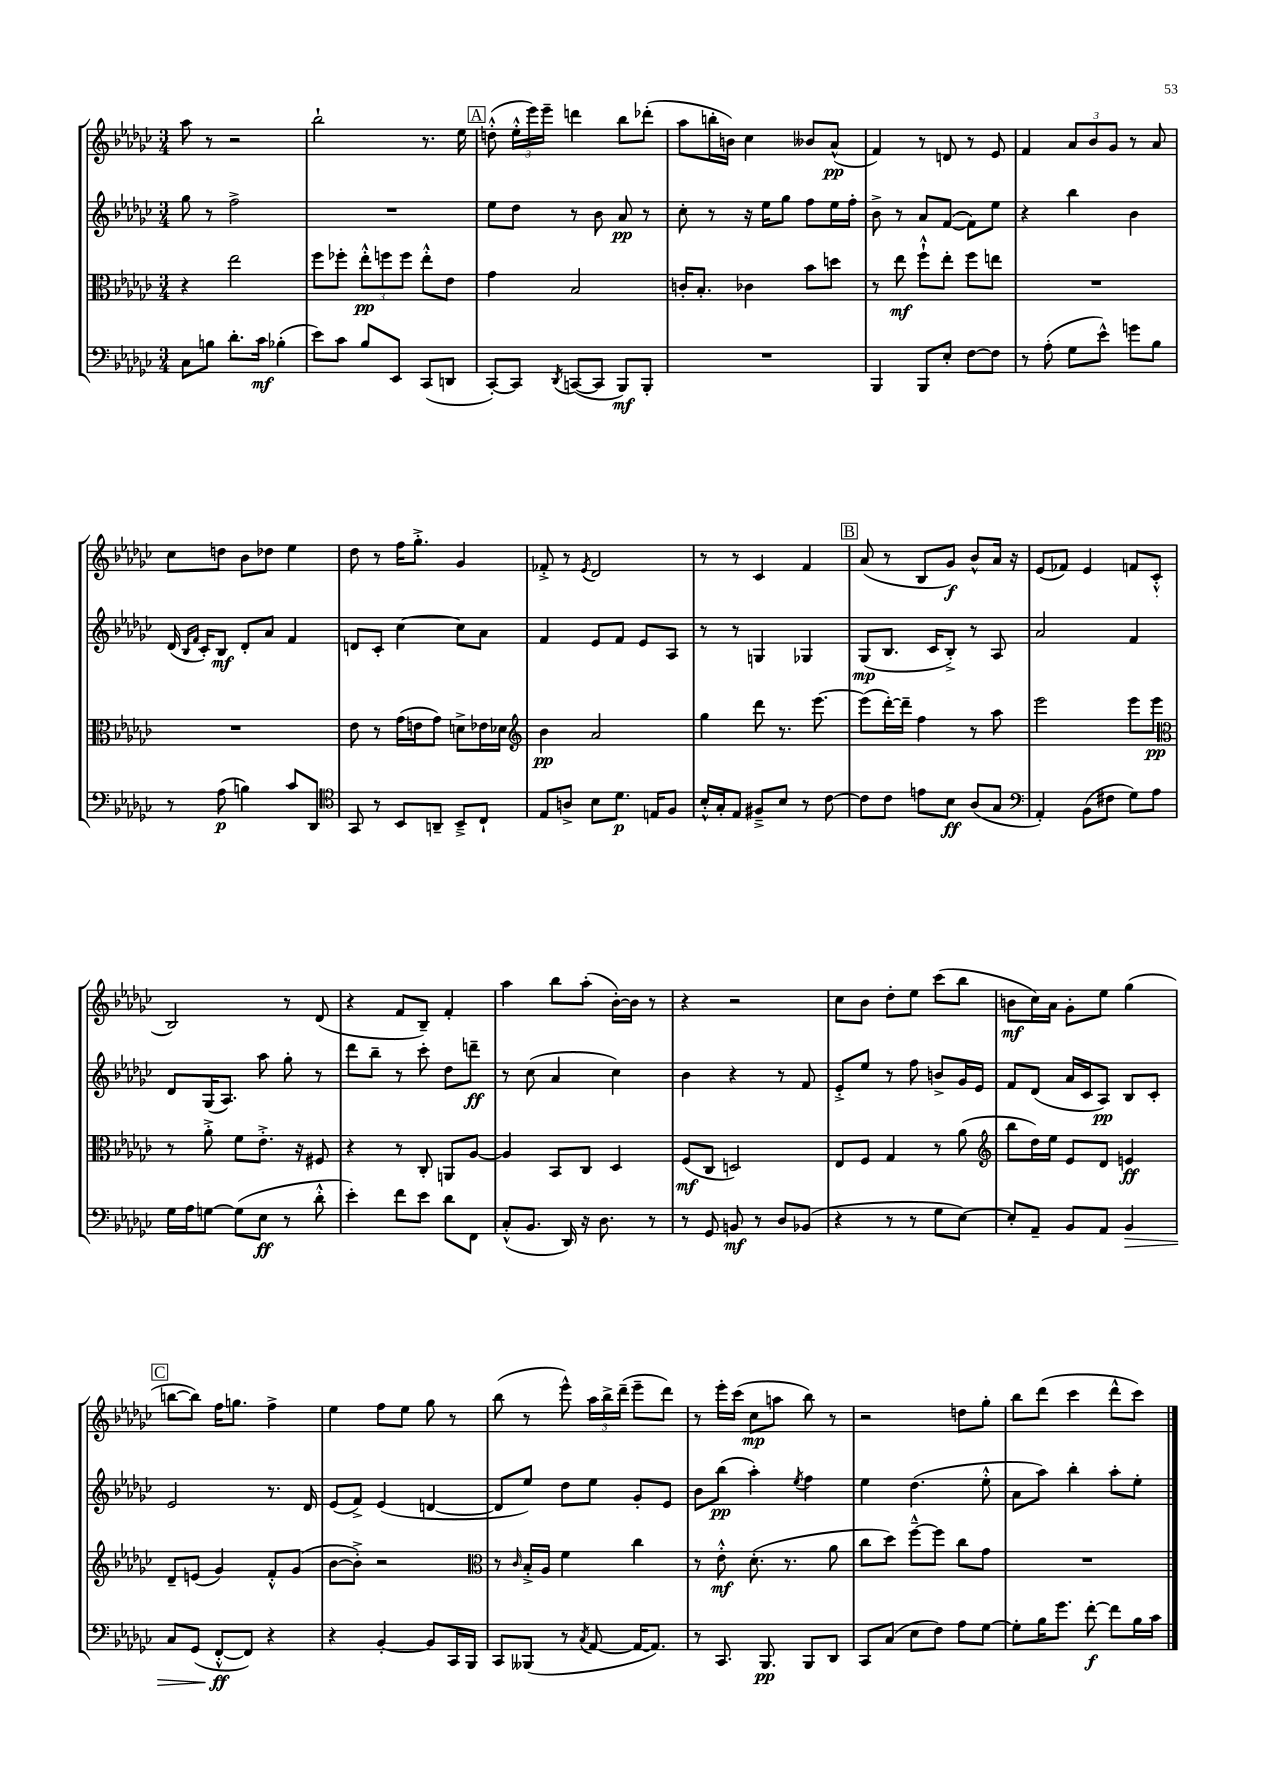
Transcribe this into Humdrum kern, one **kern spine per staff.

**kern	**kern	**kern	**kern
*staff4	*staff3	*staff2	*staff1
*clefF4	*clefC3	*clefG2	*clefG2
*k[b-e-a-d-g-c-]	*k[b-e-a-d-g-c-]	*k[b-e-a-d-g-c-]	*k[b-e-a-d-g-c-]
*M3/4	*M3/4	*M3/4	*M3/4
8C-\L	4r	8gg-\	8aa-\
8B\J	.	8r	8r
8.d-'\L	2ee-\	2ff^\	2r
16c-\Jk	.	.	.
(4B-'\	.	.	.
=	=	=	=
8e-\L)	8ff\L	2.r	2bb-`\
8c-\J	8ff-'\J	.	.
8B-/L	12ee-'^^\L	.	.
.	12ff\	.	.
8EE-/J	.	.	.
.	12ff\J	.	.
(8CC-/L	8ee-'^^\L	.	8.r
8DD/J	8e-\J	.	.
.	.	.	16ee-\
=	=	=	=
[8CC-'/L)	4g-\	8ee-\L	(8dd'^^\
8CC-/]J	.	8dd-\J	24ee-'^^\LL
.	.	.	24eee-\)
.	.	.	24eee-~\JJ
8qDD-/	.	.	.
([8CC/L	2B-/	8r	4ddd\
8CC/]J	.	8b-\	.
8BBB-/L)	.	8a-/	8bb-\L
8BBB-'/J	.	8r	(8ddd-'\J
=	=	=	=
2.r	16c'/LK	8cc-'\	8aa-\L
.	8.B-'/J	.	.
.	.	8r	16bb'\L
.	.	.	16b\JJ)
.	4c-\	16r	4cc-\
.	.	16ee-\LK	.
.	.	8gg-\J	.
.	8b-\L	8ff\L	8b--/L
.	8dd\J	16ee-\L	(8a-^^/J
.	.	16ff'\JJ	.
=	=	=	=
4BBB-/	8r	8b-^\	4f/)
.	8ee-\	8r	.
8BBB-/L	8ff`^^\L	8a-/L	8r
8E-'/J	8ee-'\J	([8f/J	8d/
[8F\L	8ff\L	8f\]L)	8r
8F\]J	8ee\J	8ee-\J	8e-/
=	=	=	=
8r	2.r	4r	4f/
(8A-'\	.	.	.
8G-\L	.	4bb-\	12a-/L
.	.	.	12b-/
8e-^^\J)	.	.	.
.	.	.	12g-/J
8g\L	.	4b-\	8r
8B-\J	.	.	8a-/
=	=	=	=
8r	2.r	(16d-/	8cc-\L
.	.	16qqB-/LL	.
.	.	16qqf/JJ	.
.	.	16c-'/LK)	.
(8A-\	.	8B-/J	8dd\J
4B\)	.	8d-'/L	8b-\L
.	.	8a-/J	8dd-\J
8c-/L	.	4f/	4ee-\
8DD-/J	.	.	.
=	=	=	=
*clefC4	*	*	*
8GG-/	8e-\	8d/L	8dd-\
8r	8r	8c-'/J	8r
8BB-/L	(16g-\LL	[4cc-\	16ff\LK
.	16e\J	.	8.gg-'^\J
8AA~/J	8g-\J)	.	.
8BB-~^/L	8d^\L	8cc-\]L	4g-/
8C-`/J	16e-\L	8a-\J	.
.	16d-\JJ	.	.
=	=	=	=
*	*clefG2	*	*
8E-/L	4b-\	4f/	8f-'^/
8A^/J	.	.	8r
.	.	.	8qe-/
8B-\L	2a-/	8e-/L	2d-/
8.d-\J	.	8f/J	.
.	.	8e-/L	.
16E/LK	.	.	.
8F/J	.	8A-/J	.
=	=	=	=
16B-'^^/LL	4gg-\	8r	8r
16G-'/J	.	.	.
8E-/J	.	8r	8r
8F#~^/L	8ddd-\	4G/	4c-/
8B-/J	8.r	.	.
8r	.	4G-/	4f/
.	[8.eee-\	.	.
[8c-\	.	.	.
=	=	=	=
8c-\]L	(8eee-\]L	(8G-/L	(8a-/
8c-\J	[16ddd-'\L)	8.B-/J	8r
.	16ddd-~\]JJ	.	.
8e\L	4ff\	.	8B-/L
.	.	16c-/LK	.
8B-\J	.	8B-'^/J)	8g-/J)
(8A-/L	8r	8r	8b-^^/L
8G-/J	8aa-\	8A-/	16a-/Jk
.	.	.	16r
=	=	=	=
*clefF4	*	*	*
4AA-'/)	2eee-\	2a-/	(8e-/L
.	.	.	8f-/J)
(8BB-\L	.	.	4e-/
8F#\J	.	.	.
8G-\L)	8eee-\L	4f/	8f/L
8A-\J	8eee-\J	.	(8c-'^^/J
=	=	=	=
*	*clefC3	*	*
16G-\LL	8r	8d-/L	2B-/)
16A-\J	.	.	.
[8G\J	8a-'^\	(16G-/K	.
.	.	8.A-/J)	.
(8G\]L	8f\L	.	.
8E-\J	8.e-'^\J	8aa-\	.
8r	.	8gg-'\	8r
.	16r	.	.
8d-'^^\	8F#/	8r	(8d-/
=	=	=	=
4e-'\)	4r	8ddd-\L	4r
.	.	8bb-~\J	.
8f\L	8r	8r	8f/L
8e-\J	8C-'/	8ccc-'\	8B-~/J)
8d-\L	8AA/L	8dd-\L	4f'/
8FF\J	[8A-/J	8ddd~\J	.
=	=	=	=
(8C-'^^/L	4A-/]	8r	4aa-\
8.BB-/J	.	(8cc-\	.
.	8BB-/L	4a-/	8bb-\L
16DD-/)	.	.	.
16r	8C-/J	.	(8aa-'\J
8.D-\	.	.	.
.	4D-/	4cc-\)	[16b-'\LL)
.	.	.	16b-\]JJ
8r	.	.	8r
=	=	=	=
8r	(8F/L	4b-\	4r
8GG-/	8C-/J	.	.
8BB/	2D/)	4r	2r
8r	.	.	.
8D-/L	.	8r	.
(8BB-/J	.	8f/	.
=	=	=	=
4r	8E-/L	8e-'^/L	8cc-\L
.	8F/J	8ee-/J	8b-\J
8r	4G-/	8r	8dd-'\L
8r	.	8ff\	8ee-\J
8G-\L	8r	8b^/L	(8ccc-\L
[8E-\J)	(8a-\	16g-/L	8bb-\J
.	.	16e-/JJ	.
=	=	=	=
*	*clefG2	*	*
8E-'/]L	8bb-\L	8f/L	8b\L
8AA-~/J	16dd-\L)	(8d-/J	16cc-\L)
.	16ee-\JJ	.	16a-\JJ
8BB-/L	8e-/L	16a-/LL	8g-'\L
.	.	16c-/J	.
8AA-/J	8d-/J	8A-/J)	8ee-\J
4BB-/	4e/	8B-/L	(4gg-\
.	.	8c-'/J	.
=	=	=	=
8C-/L	8d-~/L	2e-/	[8bb\L
(8GG-/J	(8e/J	.	8bb\]J)
[8FF'^^/L	4g-/)	.	16ff\LK
.	.	.	8.gg\J
8FF/]J)	.	.	.
4r	8f'^^/L	8.r	4ff^\
.	(8g-/J	.	.
.	.	16d-/	.
=	=	=	=
4r	[8b-\L	(8e-/L	4ee-\
.	8b-'^\]J)	8f^/J)	.
[4BB-'/	2r	(4e-/	8ff\L
.	.	.	8ee-\J
8BB-/]L	.	[4d/	8gg-\
16CC-/L	.	.	8r
16BBB-/JJ	.	.	.
=	=	=	=
*	*clefC3	*	*
8CC-/L	8r	8d/]L	(8bb-\
.	16qqc-/	.	.
(8BBB--/J	16B-'^/LL	8ee-/J)	8r
.	16A-/JJ	.	.
8r	4f\	8dd-\L	8eee-^^\)
8qC-/	.	.	.
[8AA-/	.	8ee-\J	24aa-\LL
.	.	.	24bb-^\
.	.	.	(24ddd-~\JJ
16AA-/_LK	4cc-\	8g-'/L	8eee-~\L
8.AA-/]J)	.	.	.
.	.	8e-/J	8ddd-\J)
=	=	=	=
8r	8r	8b-\L	8r
8.CC-/	8e-'^^\	(8bb-\J	16eee-'\LL
.	.	.	(16ccc-\JJ
.	(8.d-'\	4aa-'\)	8cc-\L
8.BBB-/	.	.	.
.	.	.	8aa\J
.	8.r	.	.
.	.	8qee-/	.
8BBB-/L	.	4ff\	8bb-\)
8DD-/J	8a-\	.	8r
=	=	=	=
8CC-/L	8cc-\L	4ee-\	2r
(8C-/J	8dd-\J)	.	.
8E-\L	[8ff~^^\L	(4.dd-\	.
8F\J)	8ff\]J	.	.
8A-\L	8cc-\L	.	8dd\L
[8G-\J	8g-\J	8ee-'^^\	8gg-'\J
=	=	=	=
8G-'\]L	2.r	8a-\L	8bb-\L
16B-\K	.	8aa-\J)	(8ddd-\J
8.g-\J	.	.	.
.	.	4bb-'\	4ccc-\
[8f'\	.	.	.
8f\]L	.	8aa-'\L	8ddd-^^\L
16B-\L	.	8ee-'\J	8ccc-\J)
16c-\JJ	.	.	.
==	==	==	==
*-	*-	*-	*-
